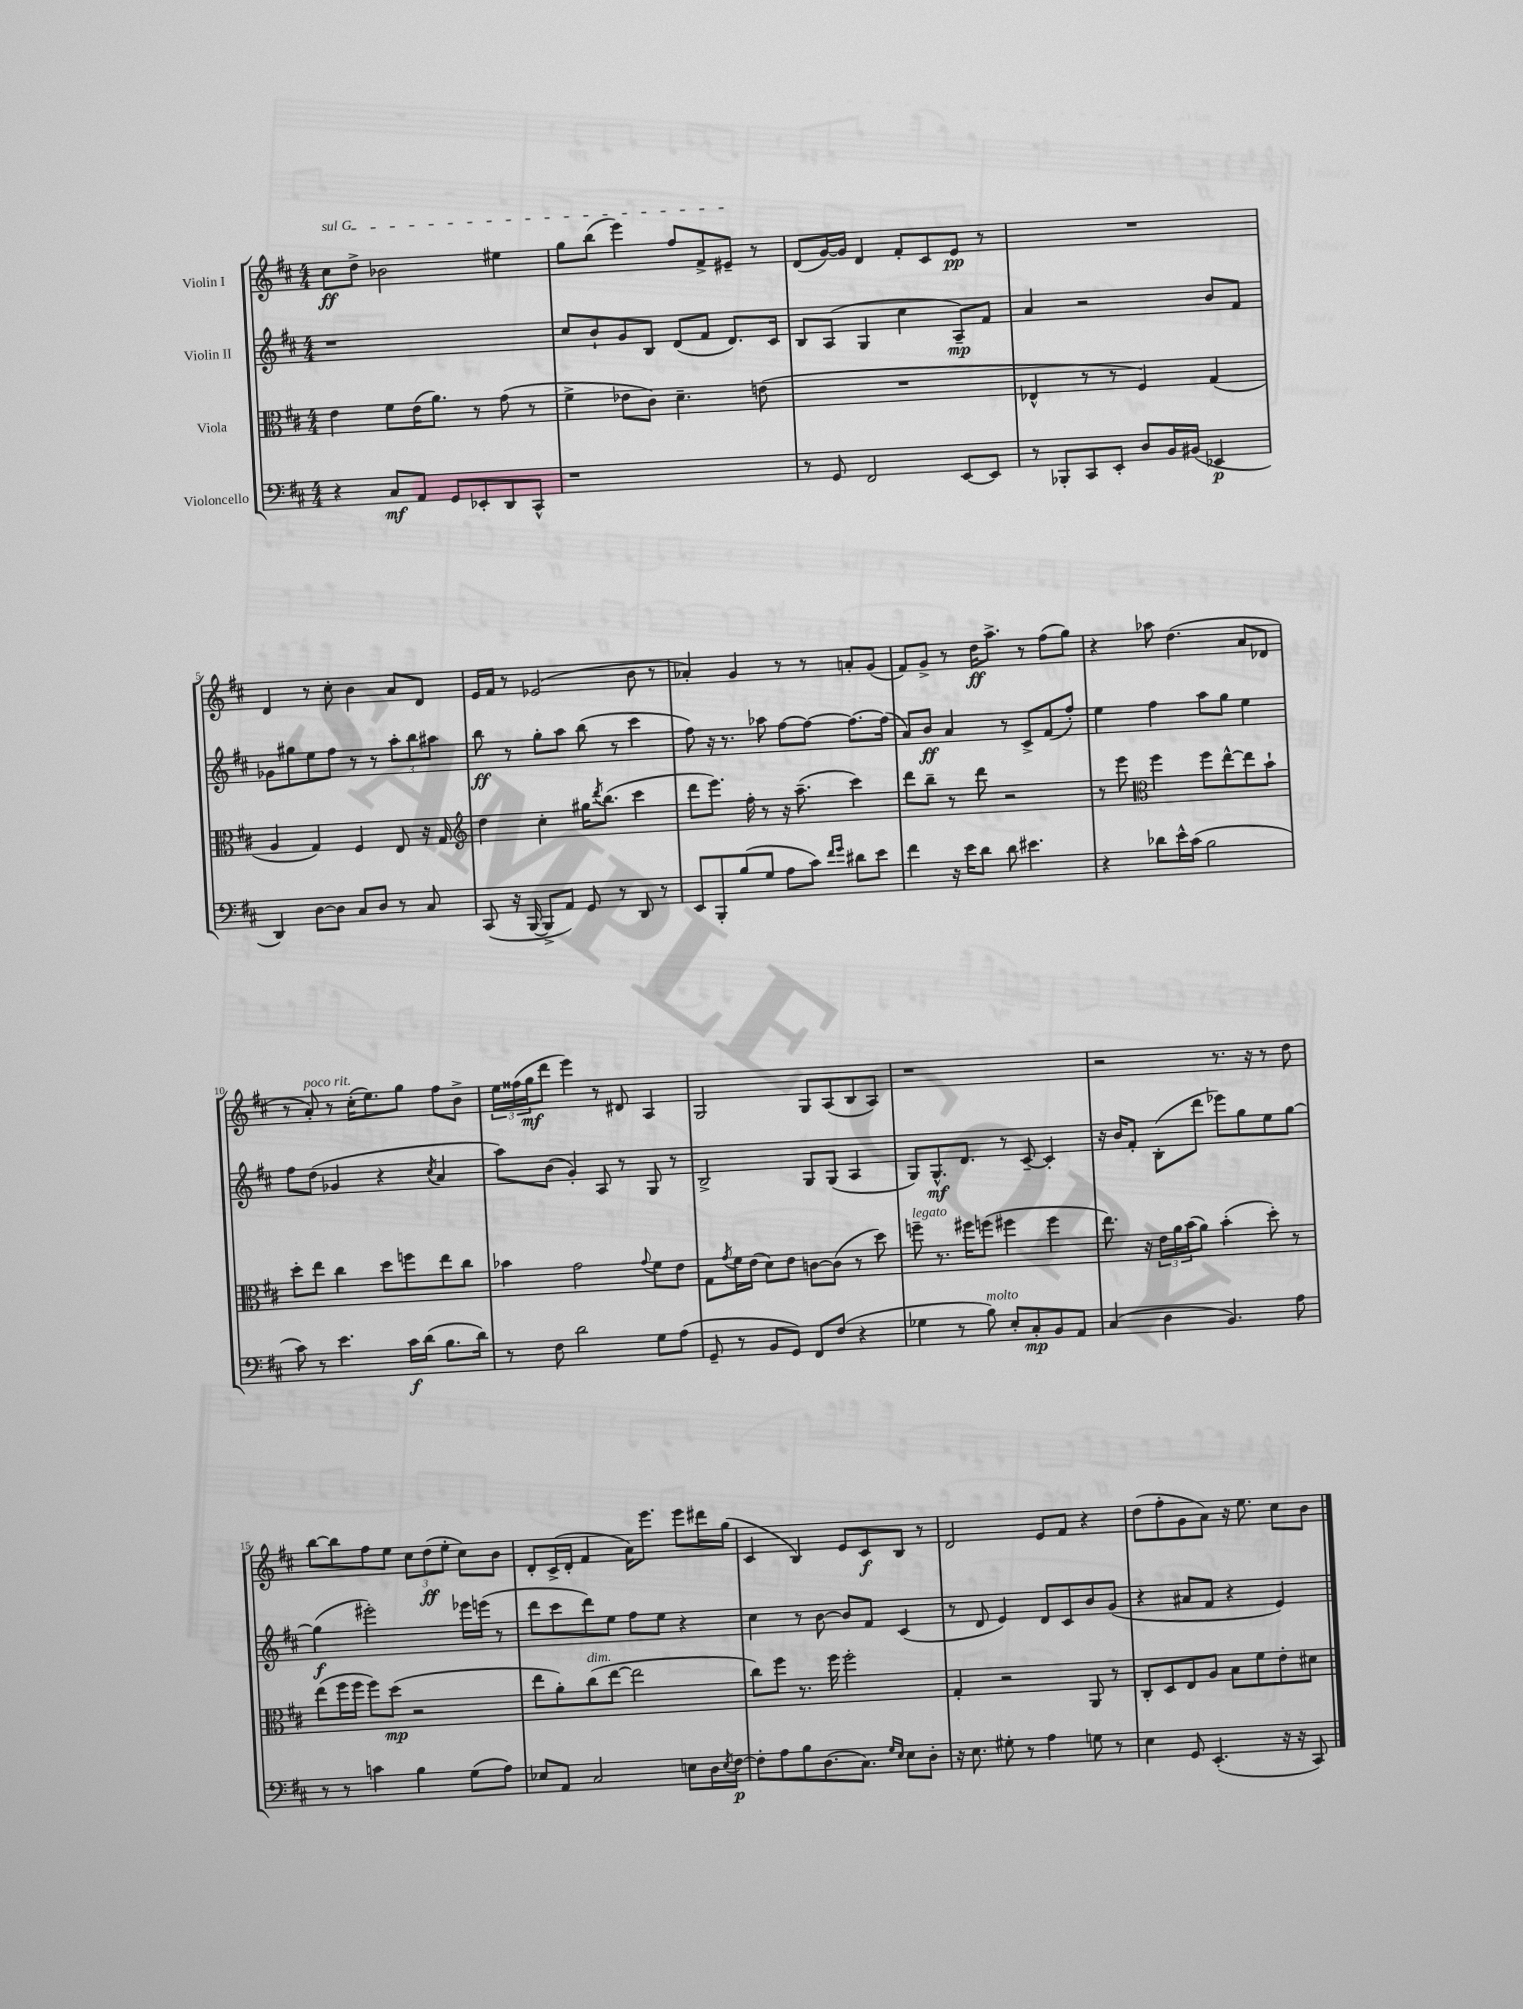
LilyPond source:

<<
\new StaffGroup <<
\new Staff = "s0" \with { instrumentName = "Violin I" } {
    \clef treble \key d \major \numericTimeSignature \time 4/4
    \once \override TextSpanner.bound-details.left.text = \markup { \italic "sul G" } cis''8\ff\startTextSpan d''8-> bes'2 eis''4 |
    g''8 b''8( e'''4) fis''8 fis'8-> eis'8--\stopTextSpan r8 |
    d'8( g'16~) g'16 d'4 fis'8-. cis'8 e'8\pp r8 |
    R1 |
    d'4 r8 cis''8-. b'4 a'8 d'8 |
    e'16 fis'16 r8 ees'2( b'8 r8 |
    aes'4-.) g'4 r8 r8 a'8-. g'8( |
    fis'8) g'8-> r8 d''16\ff a''8.-> r8 fis''8( g''8) |
    r4 aes''8 d''4.( a'8 des'8 |
    r8 a'8-.^\markup { \italic "poco rit." }) r8 cis''16-.( e''8.) g''8 fis''8 b'8-> |
    \tuplet 3/2 { e''16 fisis''16( g''16\mf } d'''8 e'''4) r8 dis'8 a4 |
    g2 g8 a8( b8 a8) |
    r1 |
    r2 r8. r16 r8 d''8 |
    b''8~ b''8 fis''8 e''8 \tuplet 3/2 { cis''8 d''8\ff( e''8-. } cis''8) b'8 |
    d'8-. cis'16->( d'16-. fis'4 a'16) e'''8. e'''8 dis'''16 g''16( |
    cis'4 b4) e'8 cis'8\f b8 r8 |
    d'2 e'8 fis'8 r4 |
    d''8( fis''8-. g'8 a'8) r16 e''8. cis''8 b'8 \bar "|." |
}
\new Staff = "s1" \with { instrumentName = "Violin II" } {
    \clef treble \key d \major \numericTimeSignature \time 4/4
    r1 |
    cis''8 b'8-! g'8 b8 d'8( fis'8 d'8.) cis'16 |
    b8 a8( g4 cis''4 a8--\mp) fis'8 |
    a'4 r2 b'8 fis'8 |
    ges'8 gis''8 e''8 fis''8 r8 r8 \tuplet 3/2 { a''8-. b''8 ais''8 } |
    b''8\ff r8 g''8-. a''8 b''8( r8 cis'''4 |
    fis''8) r16 r8. aes''8 fis''8~ fis''8~ fis''8.~ fis''16( |
    a'8) b'8\ff a'4 r8 cis'8-> fis'8( fis''8-.) |
    e''4 fis''4 a''8 g''8 e''4 |
    fis''8 d''8( ges'4 r4 \acciaccatura { cis''8 } a'4 |
    a''8) b'8( g'4-.) a8 r8 g8 r8 |
    b2-> g8 g8( a4 |
    g8) g8.-^\mf d'8. r8 cis'8~-- cis'4-. |
    r16 b'16 fis'8-. b8-.( d'''8 ees'''8) g''8 e''8 g''8~ |
    g''4\f( eis'''2-.) ees'''16 e'''16( r8 |
    d'''8 cis'''8 d'''8) e''8 fis''8 e''8 r4 |
    cis''4 r8 b'8~ b'8 fis'8 cis'4( |
    r8 d'8 e'4) d'8 cis'8 b'8 g'8( |
    r4 ais'8 fis'8 r4 e'4) \bar "|." |
}
\new Staff = "s2" \with { instrumentName = "Viola" } {
    \clef alto \key d \major \numericTimeSignature \time 4/4
    e'4 fis'8 e'16( a'8.) r8 g'8( r8 |
    fis'4-> ees'8 cis'8) d'4.-- e'8( |
    R1 |
    ees4-^ r8 r8 fis4) g4( |
    a4 g4) fis4 e8 r16 g16 |
    \clef treble d''4 cis''4-. gis''16 \acciaccatura { d'''8 } b''8.( cis'''4 |
    d'''8 e'''8.) fis''16-. r8 r16 a''8.--( cis'''4) |
    d'''8 b''8-- r8 d'''8 r2 |
    r8 e'''8 \clef alto fis''4 fis''8 e''8~-^ e''8 b'8-! |
    d''8-. e''8 cis''4 d''8 f''8 e''8 cis''8 |
    bes'4 g'2 \appoggiatura { g'8 } fis'8 e'8 |
    g8 \acciaccatura { g'8 } fis'16 e'16( d'8) e'8 c'8~ c'8( r8 d''8) |
    f''8--^\markup { \italic "legato" } r8. fis''16 f''8( fis''4 fis''4 |
    e''8.) r16 \tuplet 3/2 { e'16 a'16 b'16( } a'8) b'4-.( d''8-.) r8 |
    e''8( fis''16 fis''16 fis''8) d''8\mp( r2 |
    e''8 a'8-.) cis''8^\markup { \italic "dim." }( e''8~ e''2 |
    cis''8) fis''8 r8. fis''16 fis''2-. |
    g4-. r2 a,8 r8 |
    cis8-. d8 e8 a8 b8 fis'8 e'8-. dis'8 \bar "|." |
}
\new Staff = "s3" \with { instrumentName = "Violoncello" } {
    \clef bass \key d \major \numericTimeSignature \time 4/4
    r4 cis8\mf a,8 g,8 ees,8-. d,8 cis,8-^ |
    r1 |
    r8 g,8 fis,2 e,8~ e,8 |
    r8 bes,,8-. cis,8 e,8-. d8 b,16 bis,16( ees,4\p |
    d,4) d8~ d8 cis8 d8 r8 cis8 |
    cis,8( r16 b,,16~ b,,8-> a,8) g,8 r8 d,8 r8 |
    e,8 b,,8-. b8( g8 a8 cis'8) \grace { fis'16 g'16 } dis'8 e'8 |
    fis'4 r16 e'16 d'8 d'8 eis'4. |
    r4 des'8 e'16-^ cis'16( b2 |
    cis'8) r8 e'4. cis'16\f d'16( b8. d'16) |
    r8 fis8 d'2 g8 a8( |
    g,8-- r8 b,8 g,8) fis,8 fis8( r4 |
    ges4 r8 b8^\markup { \italic "molto" }) e8-. cis8-.\mp b,8 a,8 |
    cis4( d4 b,4.) a8 |
    r8 r8 c'4 b4 g8( a8) |
    ees8 a,8 cis2 e8 d16 \acciaccatura { e8 } fis16~\p |
    fis8-. a8 b8 d8.( cis8.) \grace { g16 e16 } e8 d8-. |
    r16 e8. gis8-. r8 a4 g8 r8 |
    e4 g,8 e,4.-.( r16 r16 cis,8) \bar "|." |
}
>>
>>
